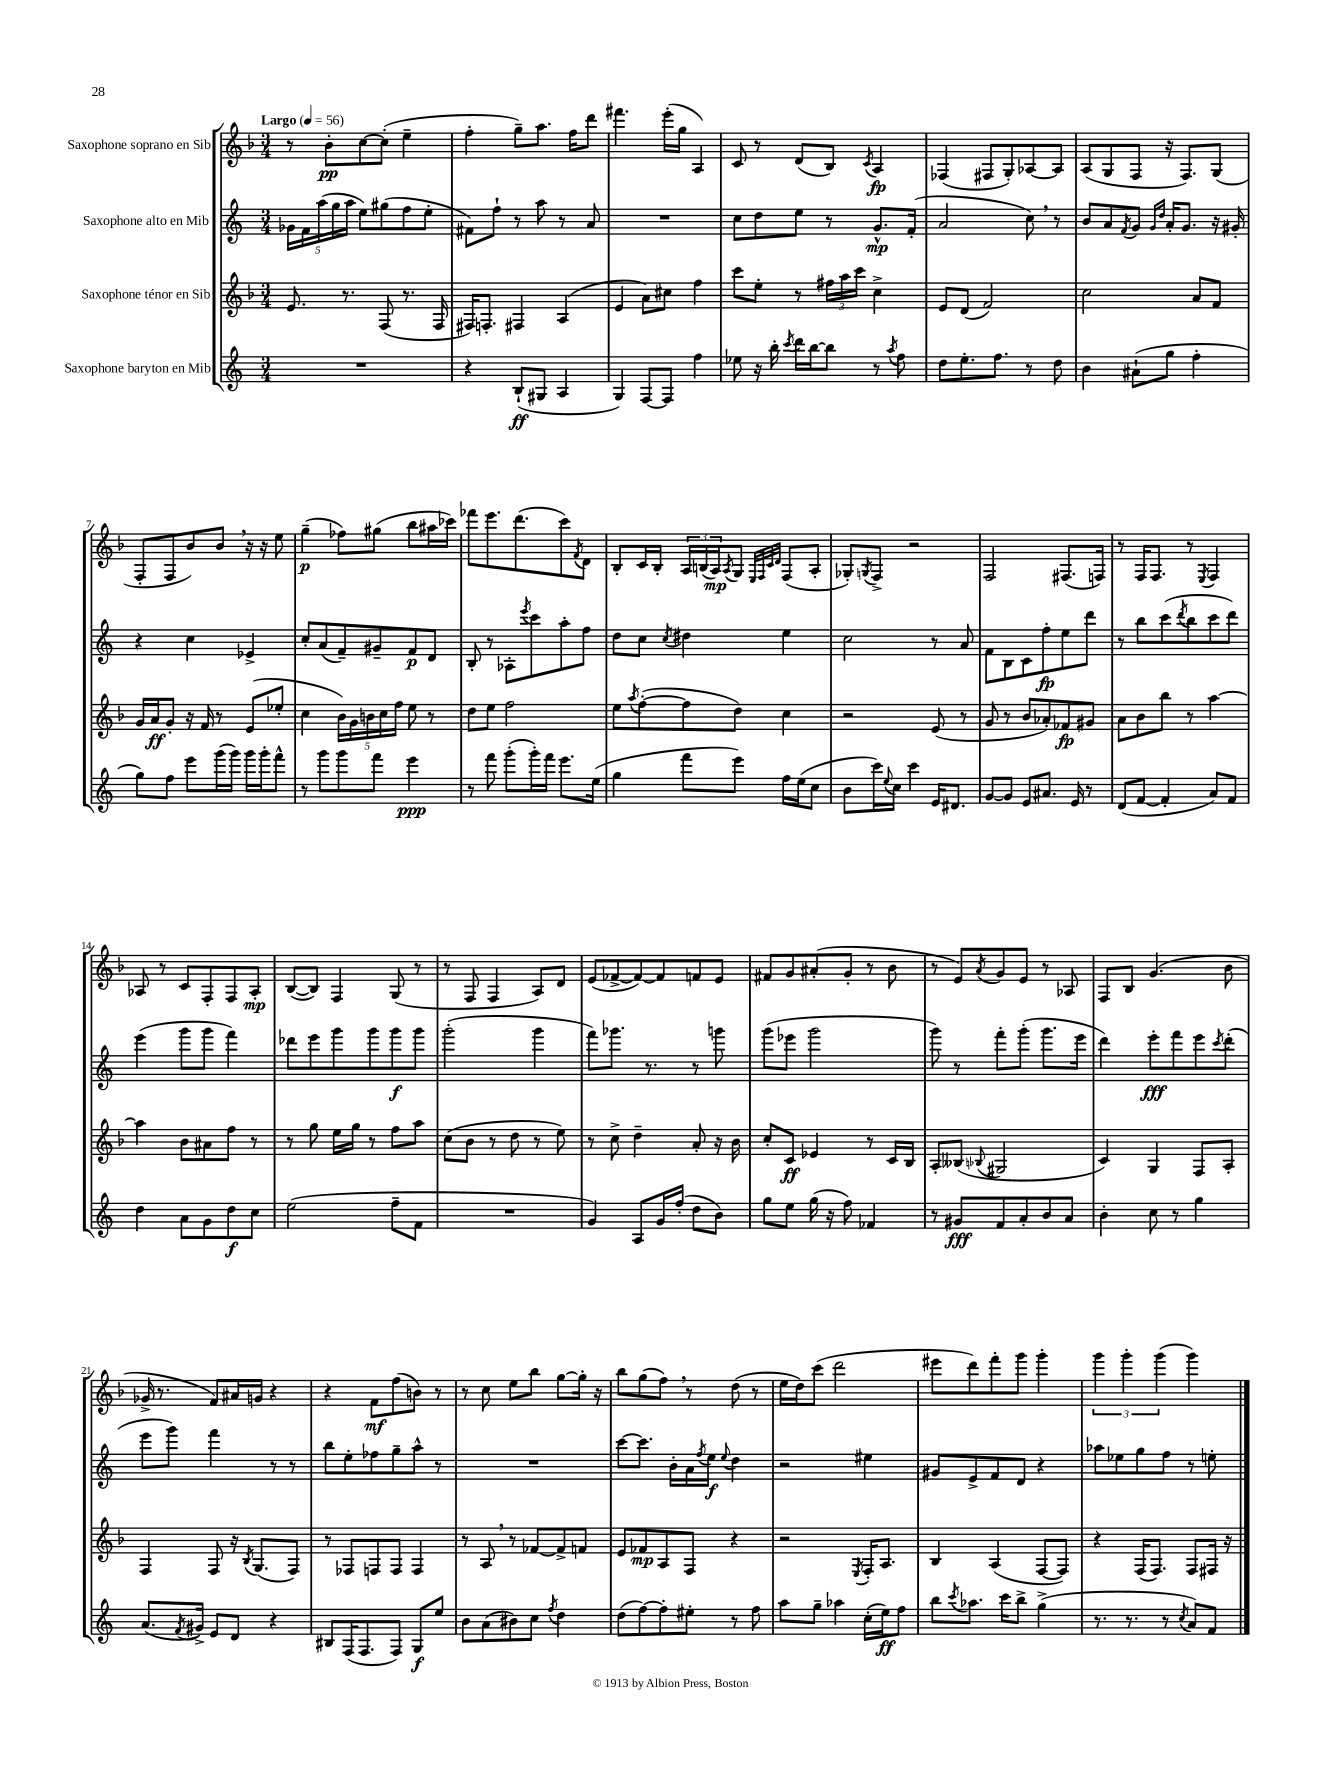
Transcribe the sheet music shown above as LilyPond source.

<<
\new StaffGroup <<
\new Staff = "s0" \with { instrumentName = "Saxophone soprano en Sib" } {
    \clef treble \key f \major \numericTimeSignature \time 3/4 \tempo "Largo" 4 = 56
    r8 bes'8-.\pp c''8~ c''8-.( e''4-- |
    f''4-. g''8--) a''8. f''16 d'''8 |
    fis'''4. e'''16-.( g''16 a4) |
    c'8 r8 d'8( bes8) \acciaccatura { c'8 } a4\fp |
    fes4( fis8 g8-.) aes8~ aes8 |
    a8( g8 f8 r16 f8.) g8( |
    f8-. f8 bes'8) bes'8 \breathe r16 r16 e''8 |
    g''4--\p( fes''8) gis''8( bes''8 ais''16 ces'''16) |
    fes'''8 e'''8. d'''8.( c'''8) \acciaccatura { f'8 } d'8 |
    bes8-. c'16 bes16-. \tuplet 3/2 { a16 b16( a16\mp) } \acciaccatura { a8 } g8 \grace { e32 f32 c'32 d'32 } f8( a8-. |
    ges8-.) \acciaccatura { g8 } f8-> r2 |
    f2 fis8.( f16) |
    r8 f16 f8. r8 \acciaccatura { e8 } f4 |
    aes8 r8 c'8 f8-. f8 aes8-.\mp |
    bes8~( bes8) f4 g8( r8 |
    r8 f8 f4 a8) d'8 |
    e'8( fes'8~-> fes'8~) fes'8 f'8 e'8 |
    fis'8 g'8 ais'8-.( g'8-. r8 bes'8 |
    r8 e'8) \acciaccatura { a'8 } g'8 e'8 r8 aes8 |
    f8 bes8 g'4.( bes'8 |
    ges'16-> r8. f'8) ais'16 g'16 r4 |
    r4 f'8\mf f''8( b'8) r8 |
    r8 c''8 e''8 bes''8 g''8~ g''16-. r16 |
    bes''8 g''8( f''8) \breathe r8 d''8( r8 |
    e''16 d''16) c'''8( d'''2 |
    eis'''8 d'''8) f'''8-. g'''8 g'''4-. |
    \tuplet 3/2 { g'''4 g'''4-. g'''4( } g'''4) \bar "|." |
}
\new Staff = "s1" \with { instrumentName = "Saxophone alto en Mib" } {
    \clef treble \key c \major \numericTimeSignature \time 3/4
    \tuplet 5/4 { ges'16 f'16 a''16( g''16 a''16 } e''8) gis''8( f''8 e''8-. |
    fis'8) f''8-! r8 a''8 r8 a'8 |
    R2. |
    c''8 d''8 e''8 r8 g'8.-^\mp f'16-.( |
    a'2 c''8) \breathe r8 |
    b'8 a'8 \acciaccatura { f'8 } g'8 \grace { g'16 d''16 } a'16-. g'8. r16 gis'16-. |
    r4 c''4 ees'4-> |
    c''8-. a'8( f'8--) gis'8-- f'8\p d'8 |
    b8-. r8 aes8-. \acciaccatura { e'''8 } c'''8 a''8-. f''8 |
    d''8 c''8 \acciaccatura { c''8 } dis''4 e''4 |
    c''2 r8 a'8 |
    f'8 b8 c'8 f''8-.\fp e''8 d'''8 |
    r8 b''8 c'''8( \acciaccatura { d'''8 } b''8 c'''8 d'''8) |
    e'''4( g'''8 g'''8 f'''4) |
    des'''8 e'''8 g'''8 g'''8 g'''8\f g'''8 |
    g'''2-.( g'''4 |
    f'''8) ges'''8. r8. r8 g'''8 |
    g'''8( ees'''8 g'''2 |
    g'''8) r8 f'''8-. g'''8-.( g'''8. e'''16 |
    d'''4) e'''8-.\fff f'''8 e'''8 \acciaccatura { c'''8 } d'''8-.( |
    e'''8 g'''8) f'''4 r8 r8 |
    b''8 e''8-. fes''8 g''8-- a''8-^ r8 |
    R2. |
    c'''8~ c'''8. b'16-. a'16 \acciaccatura { f''8 } e''16\f \appoggiatura { e''8 } d''4 |
    r2 eis''4 |
    gis'8 e'8-> f'8 d'8 r4 |
    aes''8 ees''8 g''8 f''8 r8 e''8-. \bar "|." |
}
\new Staff = "s2" \with { instrumentName = "Saxophone ténor en Sib" } {
    \clef treble \key f \major \numericTimeSignature \time 3/4
    e'8. r8. f8( r8. f16 |
    fis16) f8.-. fis4 a4( |
    e'4 a'8) cis''8 f''4 |
    c'''8 e''8-. r8 \tuplet 3/2 { fis''16 a''16 c'''16 } c''4-> |
    e'8 d'8( f'2) |
    c''2 a'8 f'8 |
    g'16 a'16\ff g'8-. r16 f'16 r8 e'8( ees''8-. |
    c''4 \tuplet 5/4 { bes'16) g'16 b'16 c''16 f''16 } e''8 r8 |
    d''8 e''8 f''2 |
    e''8 \acciaccatura { a''8 } f''8~-.( f''8 d''8) c''4 |
    r2 e'8( r8 |
    g'8 r8 bes'8 aes'8-.) fes'8\fp gis'8 |
    a'8 bes'8 bes''8 r8 a''4~ |
    a''4 bes'8 ais'8 f''8 r8 |
    r8 g''8 e''16 g''16 r8 f''8 a''8 |
    c''8( bes'8 r8 d''8 r8 e''8) |
    r8 c''8-> d''4-- a'8-. r16 bes'16 |
    c''8-. c'8\ff ees'4 r8 c'16 bes16 |
    a8-. beses8( \appoggiatura { bes8 } gis2 |
    c'4) g4 f8 a8-. |
    f4 f8 r16 \acciaccatura { bes8 } g8.( f8) |
    r8 fes8 f8 f8 f4 |
    r8 a8 \breathe r8 fes'8~ fes'8-> f'8 |
    e'8 fes'8\mp a8 f8 r4 |
    r2 \acciaccatura { e8 } f16-. a8. |
    bes4 a4( f8~ f8) |
    r4 f16( f8.) f8 fis16 r16 \bar "|." |
}
\new Staff = "s3" \with { instrumentName = "Saxophone baryton en Mib" } {
    \clef treble \key c \major \numericTimeSignature \time 3/4
    R2. |
    r4 b8-!\ff( gis8 a4 |
    g4) f8~ f8 f''4 |
    ees''8 r16 b''16-. \acciaccatura { c'''8 } d'''16 b''16~ b''8 r8 \acciaccatura { a''8 } f''8 |
    d''8 e''8.-. f''8. r8 d''8 |
    b'4 ais'8-!( g''8 f''4-. |
    g''8) f''8 e'''8 g'''16( g'''16) g'''16 g'''16-. f'''8-^ |
    r8 g'''8 g'''8 f'''8 e'''4\ppp |
    r8 f'''8 g'''8-.( g'''16-.) f'''16 e'''8. e''16( |
    g''4 f'''8 e'''8) f''16 e''16( c''8 |
    b'8 c'''16) \appoggiatura { e''8 } c''16 c'''4 e'16 dis'8. |
    g'8~ g'8 e'8 ais'8. e'16 r8 |
    d'8( f'8~ f'4-. a'8) f'8 |
    d''4 a'8 g'8 d''8\f c''8 |
    e''2( f''8-- f'8 |
    R2. |
    g'4) a8 g'16 f''16-.( d''8 b'8) |
    g''8 e''8 g''16( r16 f''8) fes'4 |
    r8 gis'8\fff f'8 a'8-. b'8 a'8 |
    b'4-. c''8 r8 g''4 |
    a'8.( \acciaccatura { f'8 } gis'16->) e'8 d'8 r4 |
    bis8 f16( f8. f8) g8\f e''8 |
    b'8 a'8( bis'8) c''8 \acciaccatura { f''8 } d''4 |
    d''8( f''8~) f''8-. eis''8-. r8 f''8 |
    a''8 g''8-- aes''4 c''16-.( e''16\ff) f''8 |
    b''8 \acciaccatura { c'''8 } aes''8. c'''16 b''8-> g''4->( |
    r8. r8. r8 \acciaccatura { c''8 } a'8) f'8 \bar "|." |
}
>>
>>
